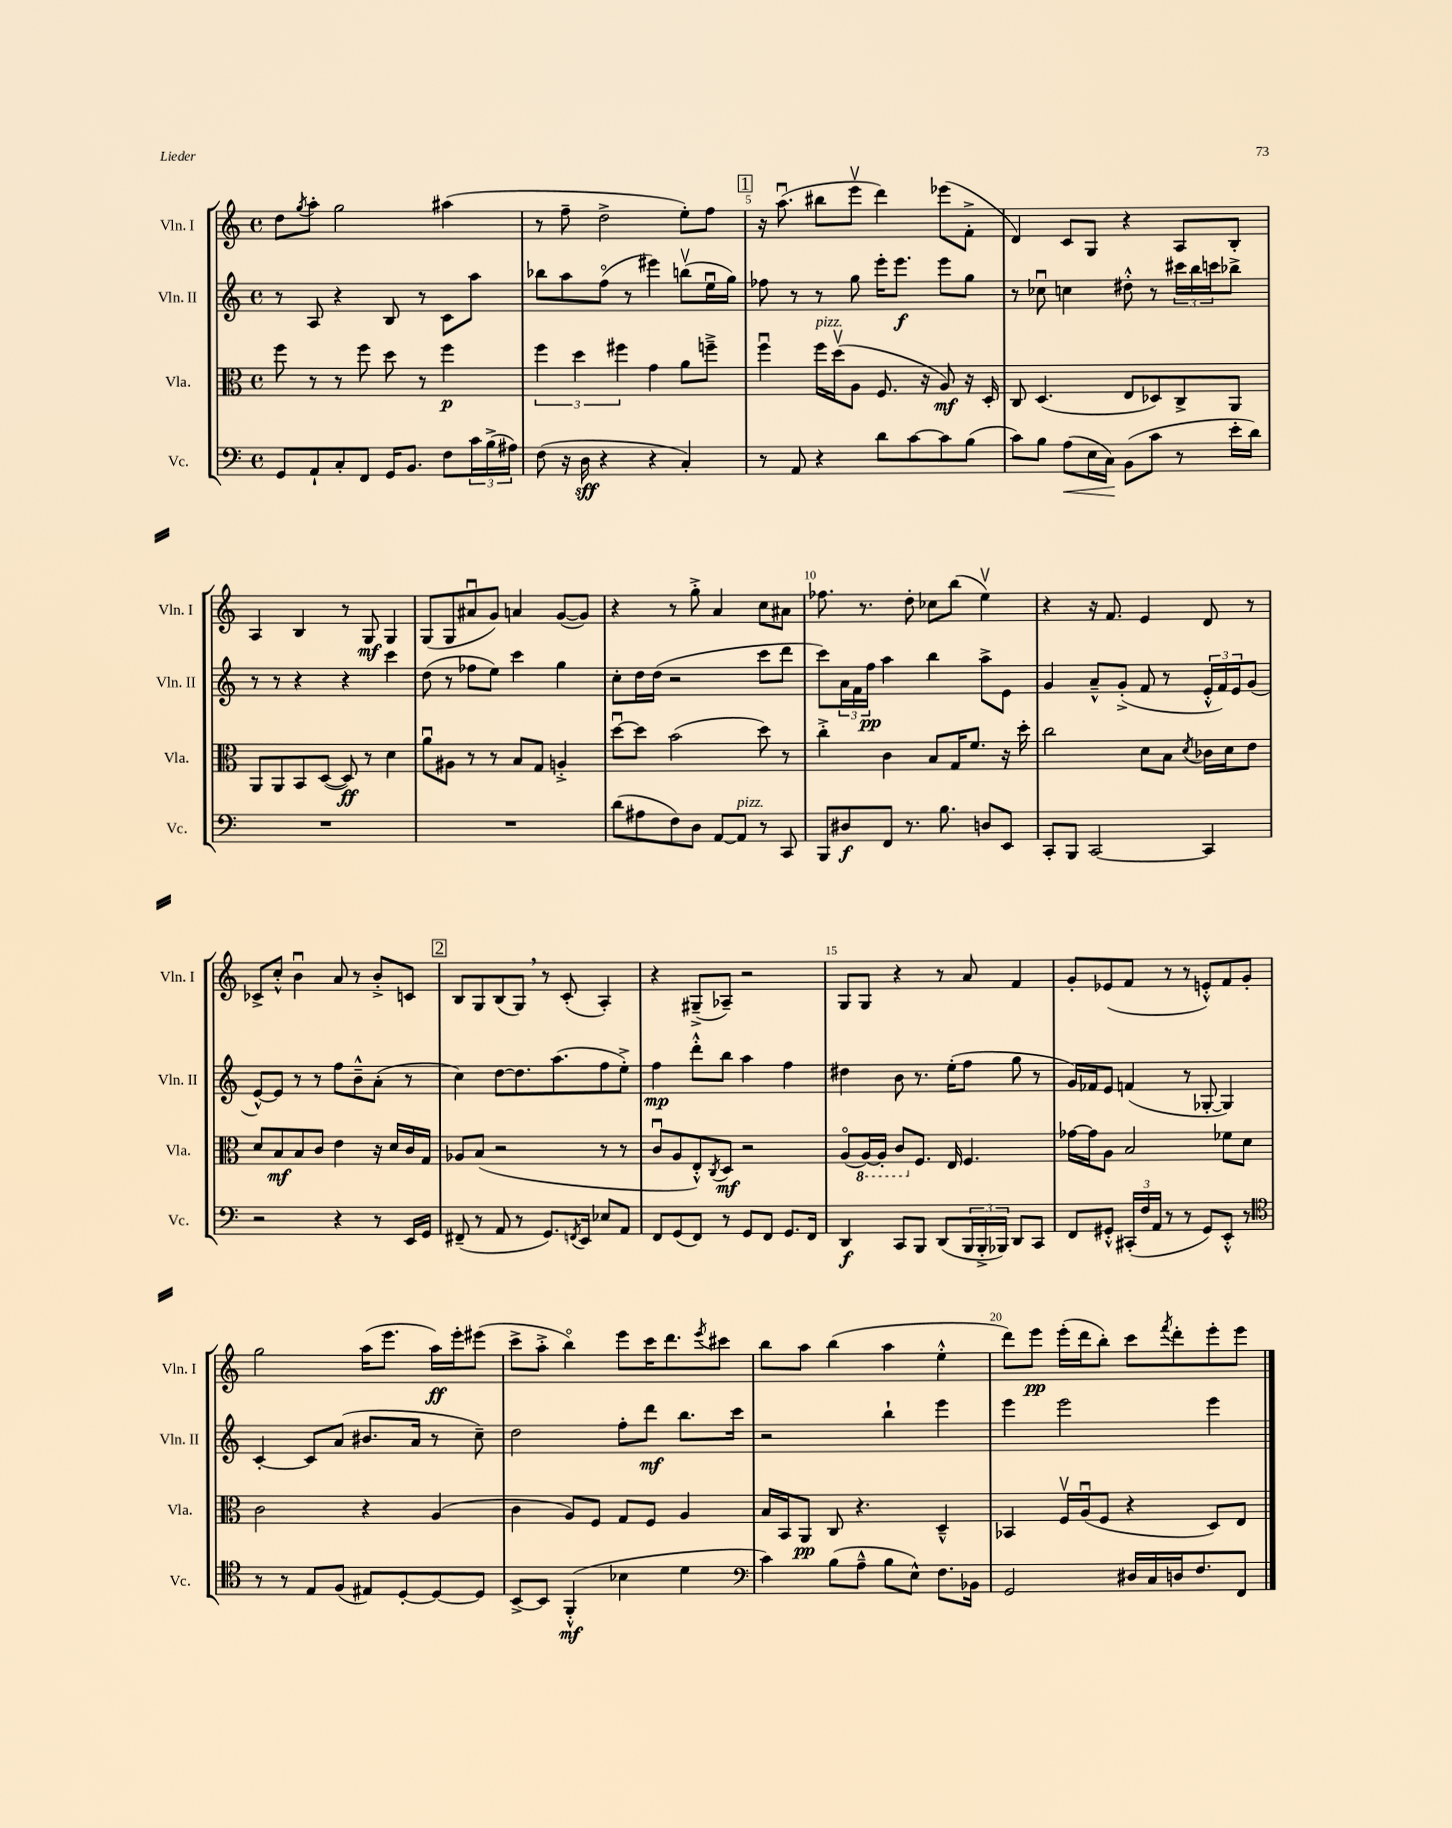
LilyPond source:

<<
\new StaffGroup <<
\new Staff = "s0" \with { instrumentName = "Vln. I" shortInstrumentName = "Vln. I" } {
    \clef treble \key c \major \defaultTimeSignature \time 4/4
    d''8 \acciaccatura { g''8 } a''8-. g''2 ais''4( |
    r8 f''8-- d''2-> e''8-.) f''8 |
    \mark \markup { \box "1" } r16 a''8.\downbow( bis''8 e'''8\upbow d'''4) ees'''8( f'8-.-> |
    d'4) c'8 g8 r4 a8 b8-. |
    a4 b4 r8 g8\mf g4 |
    g8( g8 ais'8\downbow g'8) a'4 g'8~( g'8) |
    r4 r8 g''8-.-> a'4 c''8 ais'8 |
    fes''8. r8. d''8-. ces''8 b''8( e''4\upbow) |
    r4 r16 f'8. e'4 d'8 r8 |
    ces'8-> c''8-.-^ b'4\downbow a'8 r8 b'8-.-> c'8 |
    \mark \markup { \box "2" } b8 g8 b8( g8) \breathe r8 c'8-.( a4-.) |
    r4 gis8--->( aes8--) r2 |
    g8 g8 r4 r8 a'8 f'4 |
    g'8-. ees'8( f'8 r8 r8 e'8-.-^) f'8 g'8-. |
    g''2 a''16( e'''8. a''16\ff) e'''16-. eis'''8( |
    c'''8-> a''8-.-> b''4\flageolet) e'''8 c'''16 d'''8. \acciaccatura { e'''8 } cis'''8 |
    b''8 a''8 b''4( a''4 e''4-.-^ |
    d'''8) e'''8\pp e'''16-.( d'''16 b''8-.) c'''8 \acciaccatura { f'''8 } d'''8-. e'''8-. e'''8 \bar "|." |
}
\new Staff = "s1" \with { instrumentName = "Vln. II" shortInstrumentName = "Vln. II" } {
    \clef treble \key c \major \defaultTimeSignature \time 4/4
    r8 a8 r4 b8 r8 c'8 a''8 |
    bes''8 a''8 f''8\flageolet( r8 eis'''4) b''8\upbow( e''16\downbow g''16) |
    \mark \markup { \box "1" } fes''8 r8 r8 g''8 e'''16-. e'''8.\f e'''8 g''8 |
    r8 ces''8\downbow c''4 dis''8-.-^ r8 \tuplet 3/2 { cis'''16 b''16 c'''16 } bes''8-> |
    r8 r8 r4 r4 c'''4 |
    d''8( r8 fes''8 e''8) c'''4 g''4 |
    c''8-. d''16 d''16( r2 c'''8 d'''8 |
    c'''8) \tuplet 3/2 { a'16 f'16 f''16\pp } a''4 b''4 a''8-> e'8 |
    g'4 a'8---^ g'8-.->( f'8 r8 \tuplet 3/2 { e'16-.-^ f'16) e'16 } g'8( |
    e'8~-^) e'8 r8 r8 f''8 b'8---^ a'8-.( r8 |
    \mark \markup { \box "2" } c''4) d''8~ d''8. a''8.( f''8 e''8-.->) |
    f''4\mp d'''8-.-^ b''8 a''4 f''4 |
    dis''4 b'8 r8. e''16-.( f''8 g''8 r8 |
    g'16) fes'16 e'8 f'4( r8 ges8~-. ges4) |
    c'4~-. c'8 a'8( bis'8. a'16 r8 c''8--) |
    d''2 f''8-. d'''8\mf b''8. c'''16 |
    r2 b''4-! e'''4 |
    e'''4 e'''2 e'''4 \bar "|." |
}
\new Staff = "s2" \with { instrumentName = "Vla." shortInstrumentName = "Vla." } {
    \clef alto \key c \major \defaultTimeSignature \time 4/4
    f''8 r8 r8 f''8 d''8 r8 f''4\p |
    \tuplet 3/2 { f''4 d''4 fis''4 } g'4 a'8 f''8---> |
    \mark \markup { \box "1" } f''4\downbow f''16^\markup { \italic "pizz." } d''16\upbow( a8 f8. r16 a8\mf) r16 d16-. |
    c8 d4.( e8 des8) c8-> a,8 |
    a,8 a,8 b,8 d8~( d8\ff) r8 d'4 |
    a'8\downbow ais8 r8 r8 b8 g8 a4-.-> |
    d''8~\downbow d''8 b'2( d''8) r8 |
    c''4-.-> c'4 b8 g16 f'8. r16 d''16-. |
    c''2 d'8 b8 \acciaccatura { d'8 } ces'16 d'16 e'8 |
    d'8 b8\mf b8 c'8 e'4 r16 d'16 c'16 g16 |
    \mark \markup { \box "2" } aes8 b8( r2 r8 r8 |
    c'8\downbow a8 e8-.-^) \acciaccatura { c8 } d8\mf r2 |
    a8\flageolet( \ottava #-1 a,16~) a,16-. c8 \ottava #0 f8. e16 f4. |
    ges'16~ ges'16 a8 b2 fes'8 d'8 |
    c'2 r4 a4( |
    c'4 a8) f8 g8 f8 a4 |
    b16 b,16 a,8\pp c8 r4. d4---^ |
    bes,4 f16\upbow a16\downbow( f8 r4 d8) e8 \bar "|." |
}
\new Staff = "s3" \with { instrumentName = "Vc." shortInstrumentName = "Vc." } {
    \clef bass \key c \major \defaultTimeSignature \time 4/4
    g,8 a,8-! c8-. f,8 g,16 b,8. f8 \tuplet 3/2 { c'16 b16->( ais16) } |
    f8( r16 d16\sff r4 r4 c4-.) |
    \mark \markup { \box "1" } r8 a,8 r4 d'8 c'8~ c'8 b8( |
    c'8) b8 a8\<( e16 c16\!) b,8( c'8 r8 e'16-. d'16) |
    R1 |
    R1 |
    d'8( ais8 f8) d8 a,8~ a,8^\markup { \italic "pizz." } r8 c,8 |
    b,,8 dis8\f f,8 r8. b8. d8 e,8 |
    c,8-. b,,8 c,2~ c,4 |
    r2 r4 r8 e,16 g,16 |
    \mark \markup { \box "2" } fis,8--( r8 a,8 r8 g,8.) \acciaccatura { f,8 } e,16 ees8 a,8 |
    f,8 g,8( f,8) r8 g,8 f,8 g,8. f,16 |
    d,4\f c,8 b,,8 d,8( \tuplet 3/2 { b,,16 b,,16-.-> bes,,16) } d,8 c,8 |
    f,8 gis,8-.-^ \tuplet 3/2 { cis,16-.( f16 a,16 } r8 r8 gis,8) e,8-.-^ r8 |
    \clef tenor r8 r8 e8 f8( eis8) d8~-. d8~ d8 |
    b,8~-> b,8 f,4-.-^\mf( bes4 d'4 |
    \clef bass c'4) b8( a8---^ b8 e8-^) f8. bes,16 |
    g,2 dis16 c16 d16 f8. f,8 \bar "|." |
}
>>
>>
\layout { \context { \Score currentBarNumber = #3 \override BarNumber.break-visibility = ##(#f #t #t) barNumberVisibility = #(every-nth-bar-number-visible 5) } }
